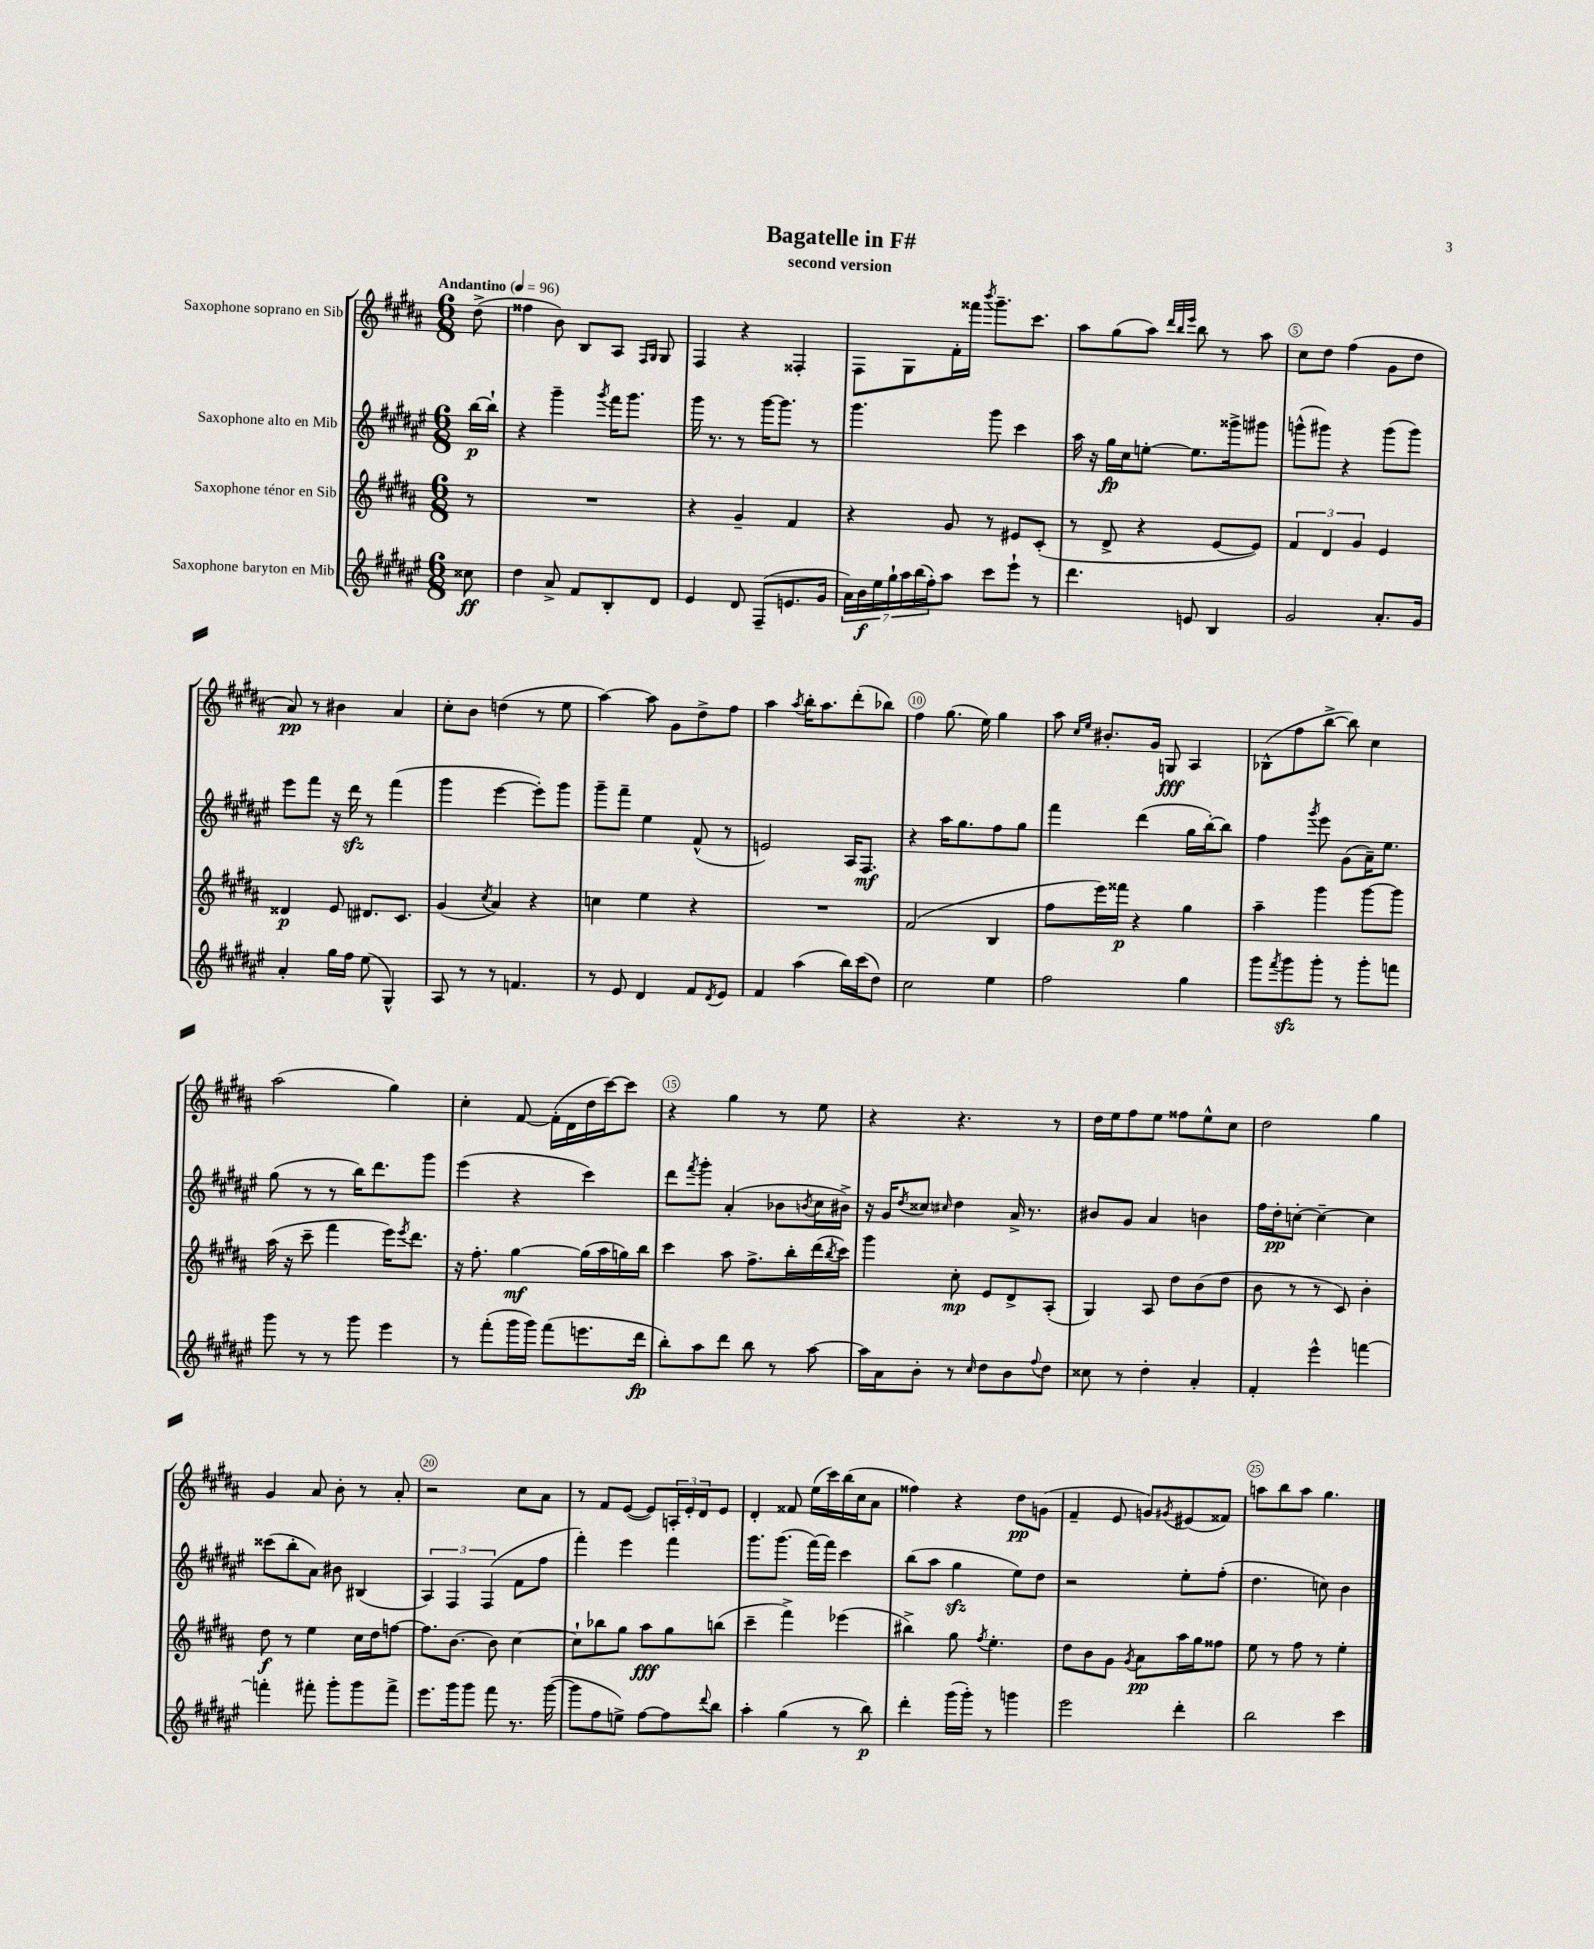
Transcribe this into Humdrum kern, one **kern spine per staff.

**kern	**kern	**kern	**kern
*staff4	*staff3	*staff2	*staff1
*clefG2	*clefG2	*clefG2	*clefG2
*k[f#c#g#d#a#e#]	*k[f#c#g#d#a#]	*k[f#c#g#d#a#e#]	*k[f#c#g#d#a#]
*M6/8	*M6/8	*M6/8	*M6/8
*MM96	*MM96	*MM96	*MM96
8cc##	8r	[16bb	(8dd#^
.	.	16bb`]	.
=	=	=	=
4dd#	2.r	4r	4ff##
8a#^	.	4ggg#~	8b)
8f#	.	.	8B
.	.	8qggg#	.
8B'	.	16fff#	8A#
.	.	8.ggg#	.
.	.	.	16qqF#
.	.	.	16qqG#
8d#	.	.	8G#
=	=	=	=
4e#	4r	16ggg#	4F#
.	.	8.r	.
8d#	4g#~	8r	4r
(8F#~	.	[16ggg#	.
.	.	8.ggg#]	.
8.e	4f#	.	4F##'
.	.	8r	.
16g#	.	.	.
=	=	=	=
28a#)	4r	4.ggg#	8F#
28b	.	.	.
28ee#	.	.	.
28gg#`	.	.	.
.	.	.	8G#
28aa#	.	.	.
(28bb	.	.	.
28ff#')	.	.	.
8aa#	8g#	.	16f#'
.	.	.	16fff##
.	.	.	8qbbb
8ccc#	8r	8ggg#	8.ggg#~
8eee#`	8e#	4ccc#	.
.	.	.	8.ccc#
8r	(8c#'	.	.
=	=	=	=
4.ddd#	8r	16aa#	8aa#
.	.	16r	.
.	8d#^	16gg#	(8gg#
.	.	16cc#	.
.	4r	[8ee'	8aa#)
.	.	.	32qqddd#
.	.	.	32qqbb
.	.	.	32qqeee
8e	.	8.ee]	8bb
4B	[8e	.	8r
.	.	16ggg##^	.
.	8e])	8ggg#	8aa#
=	=	=	=
2g#	6f#	(8ggg^^	8cc#
.	.	8ggg#)	8dd#
.	6d#	.	.
.	.	4r	(4ff#
.	6g#	.	.
8.a#'	4e	(8ggg#	8g#
.	.	8ggg#)	8dd#
16g#	.	.	.
=	=	=	=
4a#'	4d##	8eee#	8a#)
.	.	8fff#	8r
16gg#	8e	16r	4b#
16ff#	.	16ddd#	.
(8ee#	8.d#	8r	.
4G#^^)	.	(4fff#	4a#
.	8.c#	.	.
=	=	=	=
8A#	(4g#	4ggg#	8cc#'
8r	.	.	8b
.	8qcc#	.	.
8r	4a#)	[4eee#	(4dd
4.f	.	.	.
.	4r	8eee#'])	8r
.	.	8ggg#	8ee
=	=	=	=
8r	4cc	8ggg#~	[4aa#)
8e#	.	8fff#~	.
4d#	4ee	4ee#	8aa#]
.	.	.	8g#
8f#	4r	(8f#^^	8dd#^
8qd#	.	.	.
8e#	.	8r	8ff#
=	=	=	=
4f#	2.r	2e)	4aa#
.	.	.	8qaa#
(4aa#	.	.	16bb'
.	.	.	8.aa#
16bb)	.	16A#	(8ddd#'
(16ccc#	.	8.F#	.
8dd#)	.	.	8bb-)
=	=	=	=
2cc#	(2f#	4r	4ff#
.	.	16aa#	(8.gg#
.	.	8.gg#	.
.	.	.	16ee)
4ee#	4B	8ff#	4gg#
.	.	8gg#	.
=	=	=	=
2ff#	8ff#	4fff#	8aa#
.	.	.	16qqcc#
.	.	.	16qqee
.	16eee)	.	8.b#'
.	16fff##	.	.
.	4r	(4ddd#	.
.	.	.	16g#
.	.	.	8G
4gg#	4gg#	16gg#	4A#
.	.	[16bb')	.
.	.	8bb]	.
=	=	=	=
8ggg#	4aa#~	4ff#	(8B-^^
8qfff#	.	.	.
8ggg#	.	.	8ff#
.	.	8qggg#	.
8ggg#'	4ggg#	8eee#	[8bb^
8r	.	(8g#	8bb])
8ggg#'	[8ggg#	16a#~)	4cc#
.	.	8.ee#	.
8fff	8ggg#]	.	.
=	=	=	=
8ggg#	(16aa#	(8gg#	(2aa#
.	16r	.	.
8r	8ccc#~	8r	.
8r	4fff#	8r	.
8ggg#	.	16bb)	.
.	.	8.ddd#	.
4eee#	16eee)	.	4gg#)
.	8qeee	.	.
.	8.ddd#	.	.
.	.	8ggg#	.
=	=	=	=
8r	16r	(4eee#	4cc#'
.	8.ff#'	.	.
(8fff#'	.	.	.
16ggg#	[4gg#	4r	[8f#
16ggg#)	.	.	.
(8fff#	.	.	(16f#']
.	.	.	16d#
8.eee	(16gg#]	4ccc#)	16dd#
.	16aa#	.	[16ccc#)
.	16gg)	.	8ccc#]
16ddd#	16bb	.	.
=	=	=	=
8bb')	4ccc#	8ddd#	4r
.	.	8qfff#	.
8aa#	.	8ggg#'	.
8ddd#	8aa#	(4a#'	4gg#
8bb	8.ff#^	.	.
8r	.	8b-	8r
.	16bb'	.	.
.	.	8qb	.
[8aa#	(16ddd#	16cc#	8ee
.	8qbb	.	.
.	16ccc#)	16b#^)	.
=	=	=	=
16aa#]	4ggg#	16r	4r
16a#	.	16g#	.
.	.	8qdd#	.
8b'	.	8cc##	.
.	.	16qqcc#	.
8r	8cc#'	4dd#	4.r
16qqcc#	.	.	.
8dd#	8e	.	.
8b	8d#^	16a#^	.
.	.	8.r	.
8qqff#	.	.	.
8dd#	(8A#'	.	8r
=	=	=	=
8cc##	4G#)	8b#	16dd#
.	.	.	16ee
8r	.	8g#	8ff#
4dd#'	8A#	4a#	8ee
.	8dd#	.	8ff##
4a#'	(8b	4b	8ee^^
.	8dd#	.	8cc#
=	=	=	=
4f#'	8b	16ff#	2dd#
.	.	16dd#'	.
.	8r	[8cc'	.
4eee#^^	8r	4cc~_	.
.	8c#)	.	.
[4fff	4b'	4cc]	4gg#
=	=	=	=
4fff']	8dd#	(8ccc##	4g#
.	8r	8bb'	.
8fff#'	4ee	8a#)	8a#
8ggg#'	.	8b#	8b'
8ggg#	16cc#	(4B#	8r
.	16dd#	.	.
8fff#^	[8ff	.	8a#'
=	=	=	=
8.eee#	8.ff]	6A#)	2r
.	.	6F#	.
16ggg#	[8.b	.	.
8ggg#	.	.	.
.	.	(6F#	.
8fff#	8b]	.	.
8.r	[4cc#	8f#	8cc#
.	.	8ff#	8a#
([16ggg#	.	.	.
=	=	=	=
8ggg#]	8cc#`]	4fff#')	8r
8ff#	8bb-	.	8f#
8ee^)	8gg#	4eee#	([8e
[8ff#	8aa#	.	8e])
8ff#]	8gg#	4fff#	24A'
.	.	.	24e'
.	.	.	24d#
8qqddd#	.	.	.
8bb	(8bb	.	8e
=	=	=	=
4aa#'	4ccc#~	8.ggg#	4d#'
.	.	(8.ggg#	.
(4gg#	4fff#^)	.	8f##
.	.	[16fff#)	(16ee
.	.	16fff#]	16ccc#)
8r	(4eee-	4ccc#	(16bb
.	.	.	16cc#
8bb)	.	.	8a#
=	=	=	=
4ddd#'	4bb#^)	(8bb	4ff##)
.	.	8aa#	.
(16ggg#	8gg#	4gg#	4r
16ggg#')	.	.	.
.	8qff#	.	.
8r	4.ee'	.	.
4ggg	.	8ee#)	8dd#
.	.	8dd#	(8g
=	=	=	=
2eee#	8dd#	2r	4f#~
.	8b	.	.
.	8g#	.	8e
.	8qg#	.	.
.	8a#	.	8g)
.	.	.	8qg#
4ddd#'	16aa#	8ee#'	(8e#
.	16gg#	.	.
.	8ff##	(8ff#'	8f##)
=	=	=	=
2bb	8ee	4.dd#	8aa
.	8r	.	8bb
.	8ff#	.	8aa
.	8r	8cc)	4.gg#
4ccc#	4ee'	4b	.
==	==	==	==
*-	*-	*-	*-
